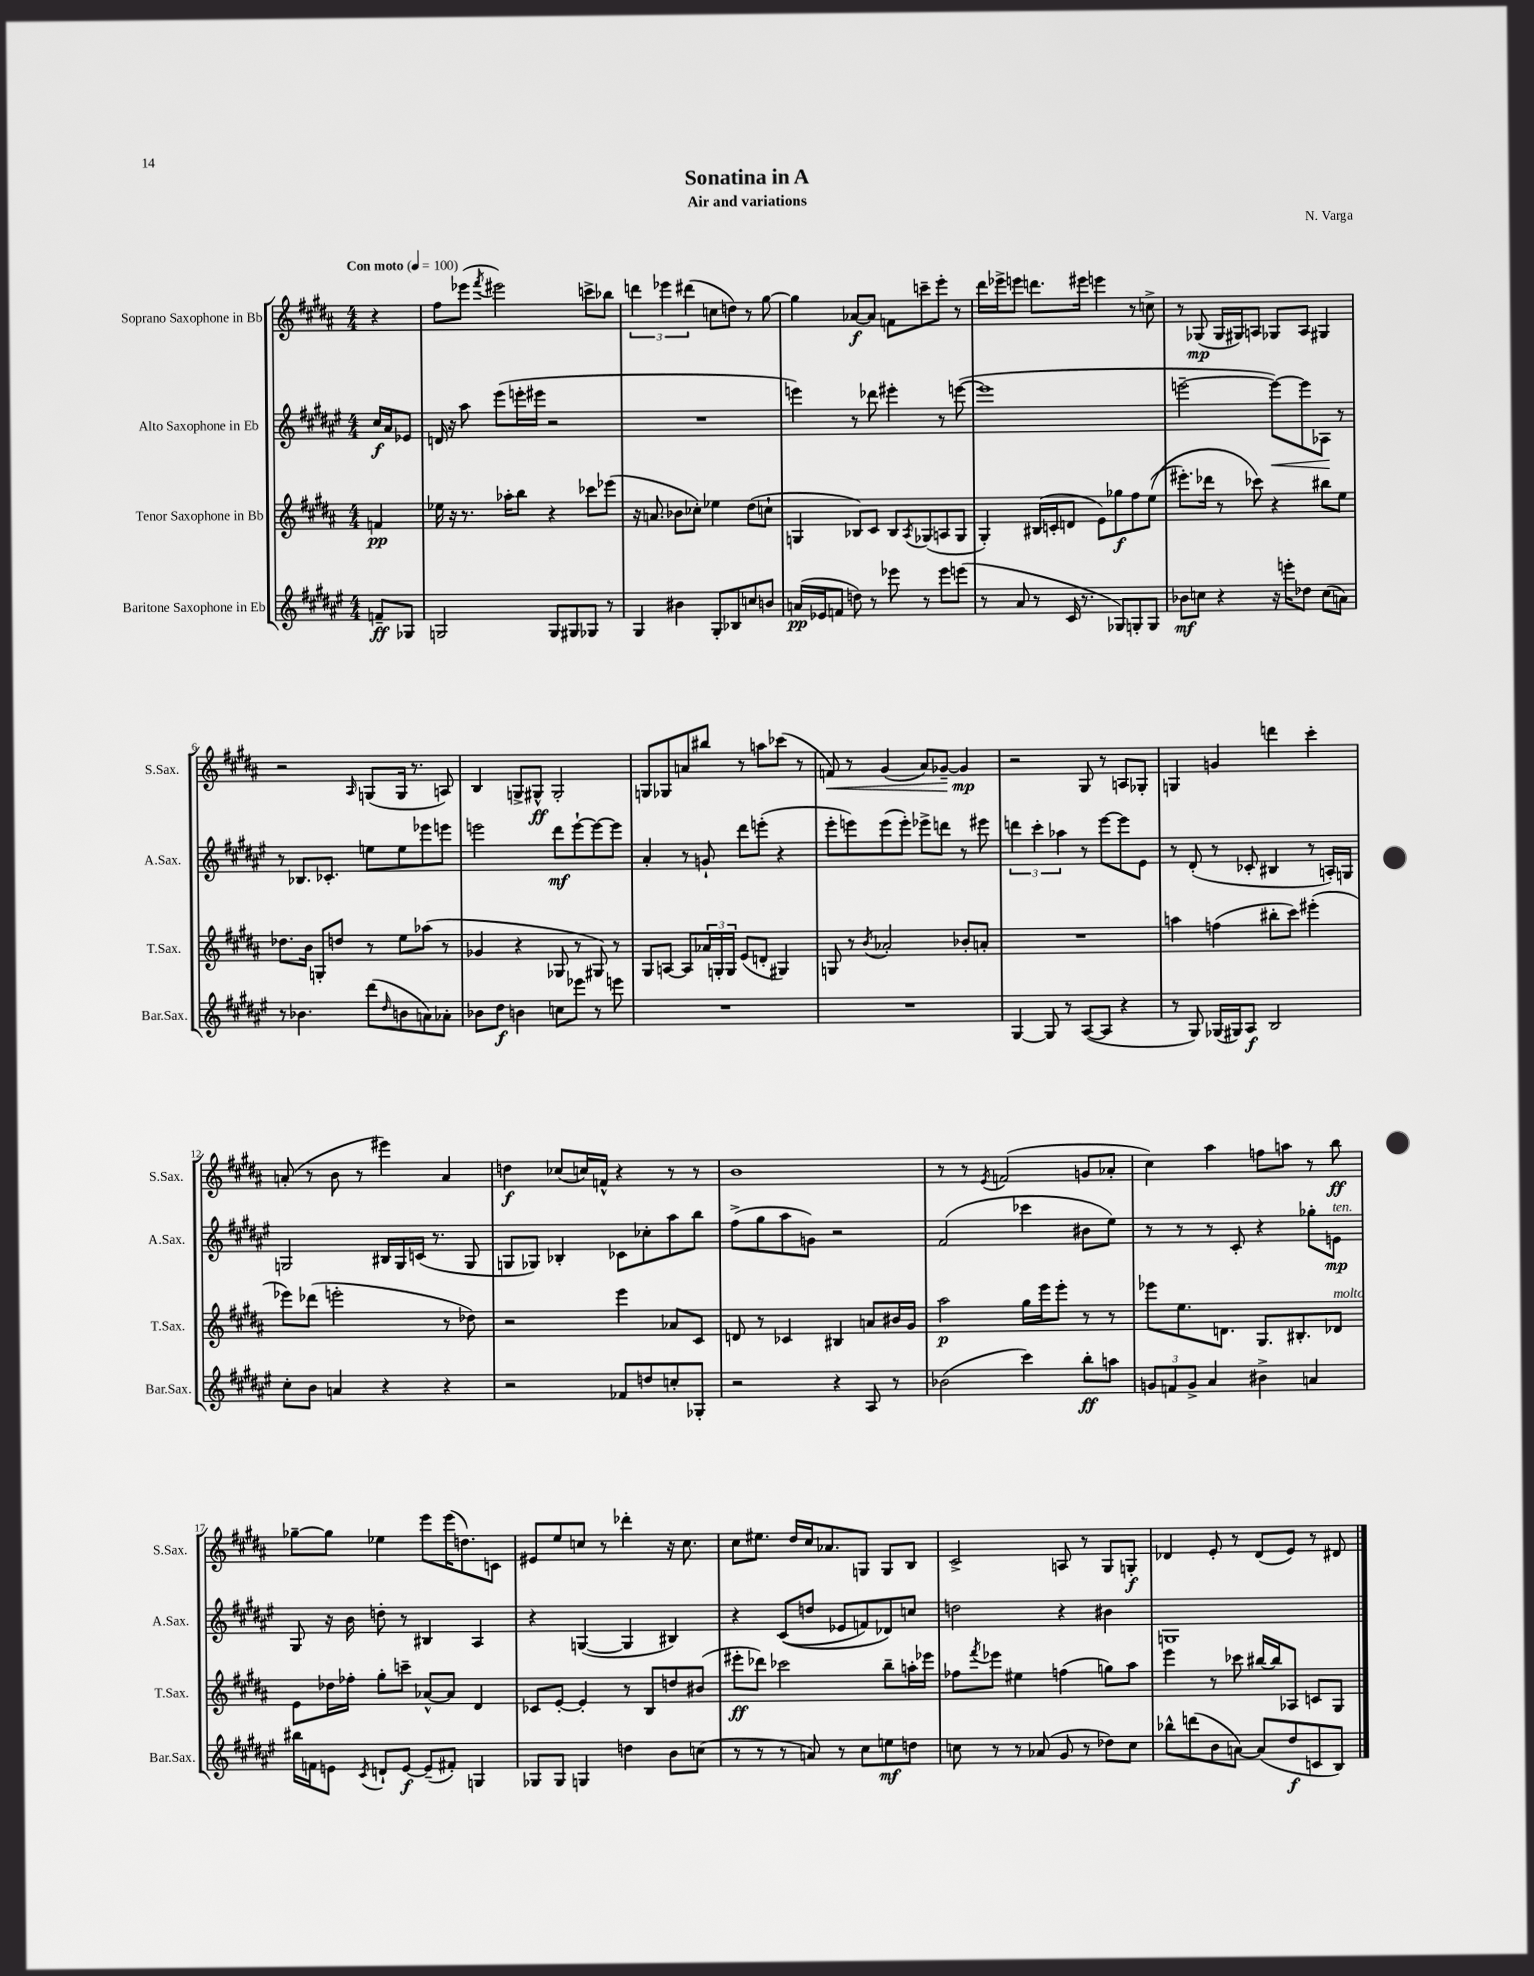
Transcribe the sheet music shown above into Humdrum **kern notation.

**kern	**kern	**kern	**kern
*staff4	*staff3	*staff2	*staff1
*clefG2	*clefG2	*clefG2	*clefG2
*k[f#c#g#d#a#e#]	*k[f#c#g#d#a#]	*k[f#c#g#d#a#e#]	*k[f#c#g#d#a#]
*M4/4	*M4/4	*M4/4	*M4/4
*MM100	*MM100	*MM100	*MM100
8f~	4f	16cc#	4r
.	.	16a#	.
8G-	.	8e-	.
=	=	=	=
2G	16ee-	16d	8ff#
.	16r	16r	.
.	8.r	8aa#	(8eee-
.	.	.	8qfff#
.	.	(8eee#	2eee#)
.	16aa-'	.	.
.	8bb	16eee'	.
.	.	16eee#	.
8G	4r	2r	.
8G#	.	.	.
8G-	8ccc-	.	8ccc^
8r	(8eee-	.	8bb-
=	=	=	=
4G#	16r	1r	6ddd
.	8.a	.	.
.	.	.	6eee-
4b#	8b-	.	.
.	.	.	(6ddd#
.	8cc-')	.	.
8G#'	4ee-	.	8cc
8B-	.	.	8dd)
8cc	(8dd#	.	8r
8b	8cc`	.	[8gg#
=	=	=	=
(16a	4G	4eee)	4gg#]
16e-	.	.	.
8f	.	.	.
8dd)	8B-)	8r	[8a-
8r	8c#	8ddd-	8a-]
8eee-	8B-	4eee#'	8f
.	8qA#	.	.
8r	(8G-	.	8ccc~
8eee-	8A	8r	8eee'
(8eee	8G-	([8eee	8r
=	=	=	=
8r	4G#')	1eee]	16ddd#
.	.	.	16eee-^
8a#	.	.	8eee
8r	(16B#	.	8.ddd
.	16c'	.	.
16c#	8d	.	.
8.r	.	.	16eee#
.	8e)	.	4eee
8G-)	8gg-	.	.
8G'	8ff#	.	8r
8G	&((8ee	.	8cc^
=	=	=	=
8b-	8.eee#')	[2eee~	8r
8cc	.	.	(8G-
.	16ddd-	.	.
4r	8r	.	16G-
.	.	.	16G#)
.	8ccc-&)	.	8A
16r	4r	8eee_)	8G-
16eee'	.	.	.
8dd-	.	8eee]	8A
(8cc	8bb#	8A-	4G#
8a)	8ee	8r	.
=	=	=	=
8r	8.dd-	8r	2r
4.b-	.	8.B-	.
.	16b	.	.
.	8G'	.	.
.	.	8.c-'	.
.	8dd	.	.
.	.	.	16qqA#
(8ddd#	8r	8ee	(8G
16qqdd#	.	.	.
8b	8ee	8ee	16G
.	.	.	8.r
8a)	(8aa-	8eee-	.
8a-'	8r	8eee	8A)
=	=	=	=
8b-	4g-	2eee	4B
8dd#	.	.	.
4b	4r	.	8G^
.	.	.	8G#^^
8cc	8G-	8ddd#	2G#'
8eee-	8r	[8eee`	.
8r	8G#)	8eee_	.
8eee	8r	8eee]	.
=	=	=	=
1r	8G#	4a#'	8G
.	[8A	.	8G-
.	8A]	8r	8a
.	24a-	8g`	8bb#
.	24G'	.	.
.	24G	.	.
.	(8e	8ddd#	8r
.	8d'	(8eee'	8aa
.	4G#)	4r	(8ccc-
.	.	.	8r
=	=	=	=
1r	8G	8eee#'	8f)
.	8r	8eee)	8r
.	8qb	.	.
.	2a-'	(8eee	(4g#
.	.	8eee')	.
.	.	8eee-^	8a#)
.	.	8ddd	[8g-~
.	8b-'	8r	4g-]
.	8a'	8eee#	.
=	=	=	=
[4G#	1r	6ddd	2r
.	.	6ccc#'	.
8G#]	.	.	.
.	.	6aa-	.
8r	.	.	.
([8A#	.	8r	8G#
8A#]	.	[8eee#	8r
4r	.	8eee#]	8A
.	.	8e#	8G-'
=	=	=	=
8r	4aa	8r	4G
8G#)	.	(8d#'	.
(16G-	(4ff	8r	4g
16G#)	.	.	.
8A#	.	8c-'	.
2B	8bb#'	4B#	4ddd
.	8ccc#)	.	.
.	(4eee#'	8r	4ccc#'
.	.	16A')	.
.	.	16G	.
=	=	=	=
8cc#'	8eee-)	2G	(8a'
8b	(8ddd-	.	8r
4a	2eee'	.	8b
.	.	.	8r
4r	.	16B#	4eee#)
.	.	16G	.
.	.	(16c	.
.	.	8.r	.
4r	8r	.	4a
.	8dd-)	8G	.
=	=	=	=
2r	2r	8G	4dd
.	.	8G-)	.
.	.	4B-'	(8cc-
.	.	.	16cc)
.	.	.	16f^^
8f-	4eee	8c-	4r
8dd	.	8cc-'	.
8cc'	8a-	8aa#	8r
8G-'	8c#	8bb	8r
=	=	=	=
2r	8d	(8ff#^	1b
.	8r	8gg#	.
.	4c-	8aa#	.
.	.	8g)	.
4r	4B#	2r	.
8A#	8a	.	.
8r	16b#	.	.
.	16g#	.	.
=	=	=	=
(2b-	2aa#	(2f#	8r
.	.	.	8r
.	.	.	8qe
.	.	.	(2f
4ccc#)	16gg#	4ccc-	.
.	16eee	.	.
.	8eee'	.	.
8bb'	8r	8b#	8g
8aa	8r	8ee#)	8a-'
=	=	=	=
12g	8eee-	8r	4cc#)
12f	.	.	.
.	8.ee	8r	.
12g^	.	.	.
4a#	.	8r	4aa#
.	8.d	.	.
.	.	8c#'	.
4b#^	8.G#	4r	8ff
.	.	.	8aa
.	8.B#'	.	.
4a	.	8gg-'	8r
.	8d-	8e	8bb
=	=	=	=
16bb#	8e	8G#	[8gg-~
16f	.	.	.
8e	16dd-	16r	8gg-]
.	16ff-'	16b	.
8qc#	.	.	.
8d`	8gg#'	8dd'	4ee-
[8e	8ccc~	8r	.
(8e~]	[8a-^^	4B#	8eee
8f#')	8a-]	.	(16eee
.	.	.	8.dd)
4G	4d#	4A#	.
.	.	.	8c
=	=	=	=
8G-	8c-	4r	8e#
8G-	[8e'	.	8ee
4G	4e']	([4G	8cc
.	.	.	8r
4dd	8r	4G]	4ddd-'
.	8B	.	.
8b	8dd	4B#)	16r
.	.	.	8.cc
(8cc	(8b#	.	.
=	=	=	=
8r	8eee#'	4r	8cc#
8r	8ddd-)	.	8.ee#
8r	2ccc-	&((8c#	.
.	.	.	16dd#
8a)	.	8dd	16cc#
.	.	.	8.a-
8r	.	8e-	.
8cc#	.	8f)	8G
8ee	8bb~	8d-&)	8G
8dd	16aa'	8cc	8B
.	16eee-	.	.
=	=	=	=
8cc	8ff-	2dd	2c#^
.	8qfff#	.	.
8r	8eee-	.	.
8r	4ee#	.	.
(8a-	.	.	.
8g#	(4ff	4r	8A
8r	.	.	8r
8dd-)	8gg)	4b#	8G#
8cc	8aa#	.	8G'
=	=	=	=
8bb-^^	4eee	1G	4d-
(8ddd	.	.	.
8b	8r	.	8e'
[8a)	8ccc-	.	8r
(8a]	[16bb#	.	(8d-
.	16bb#]	.	.
8dd#	8A-	.	8e)
8c	8c	.	8r
8B)	8G#	.	8d#
==	==	==	==
*-	*-	*-	*-
